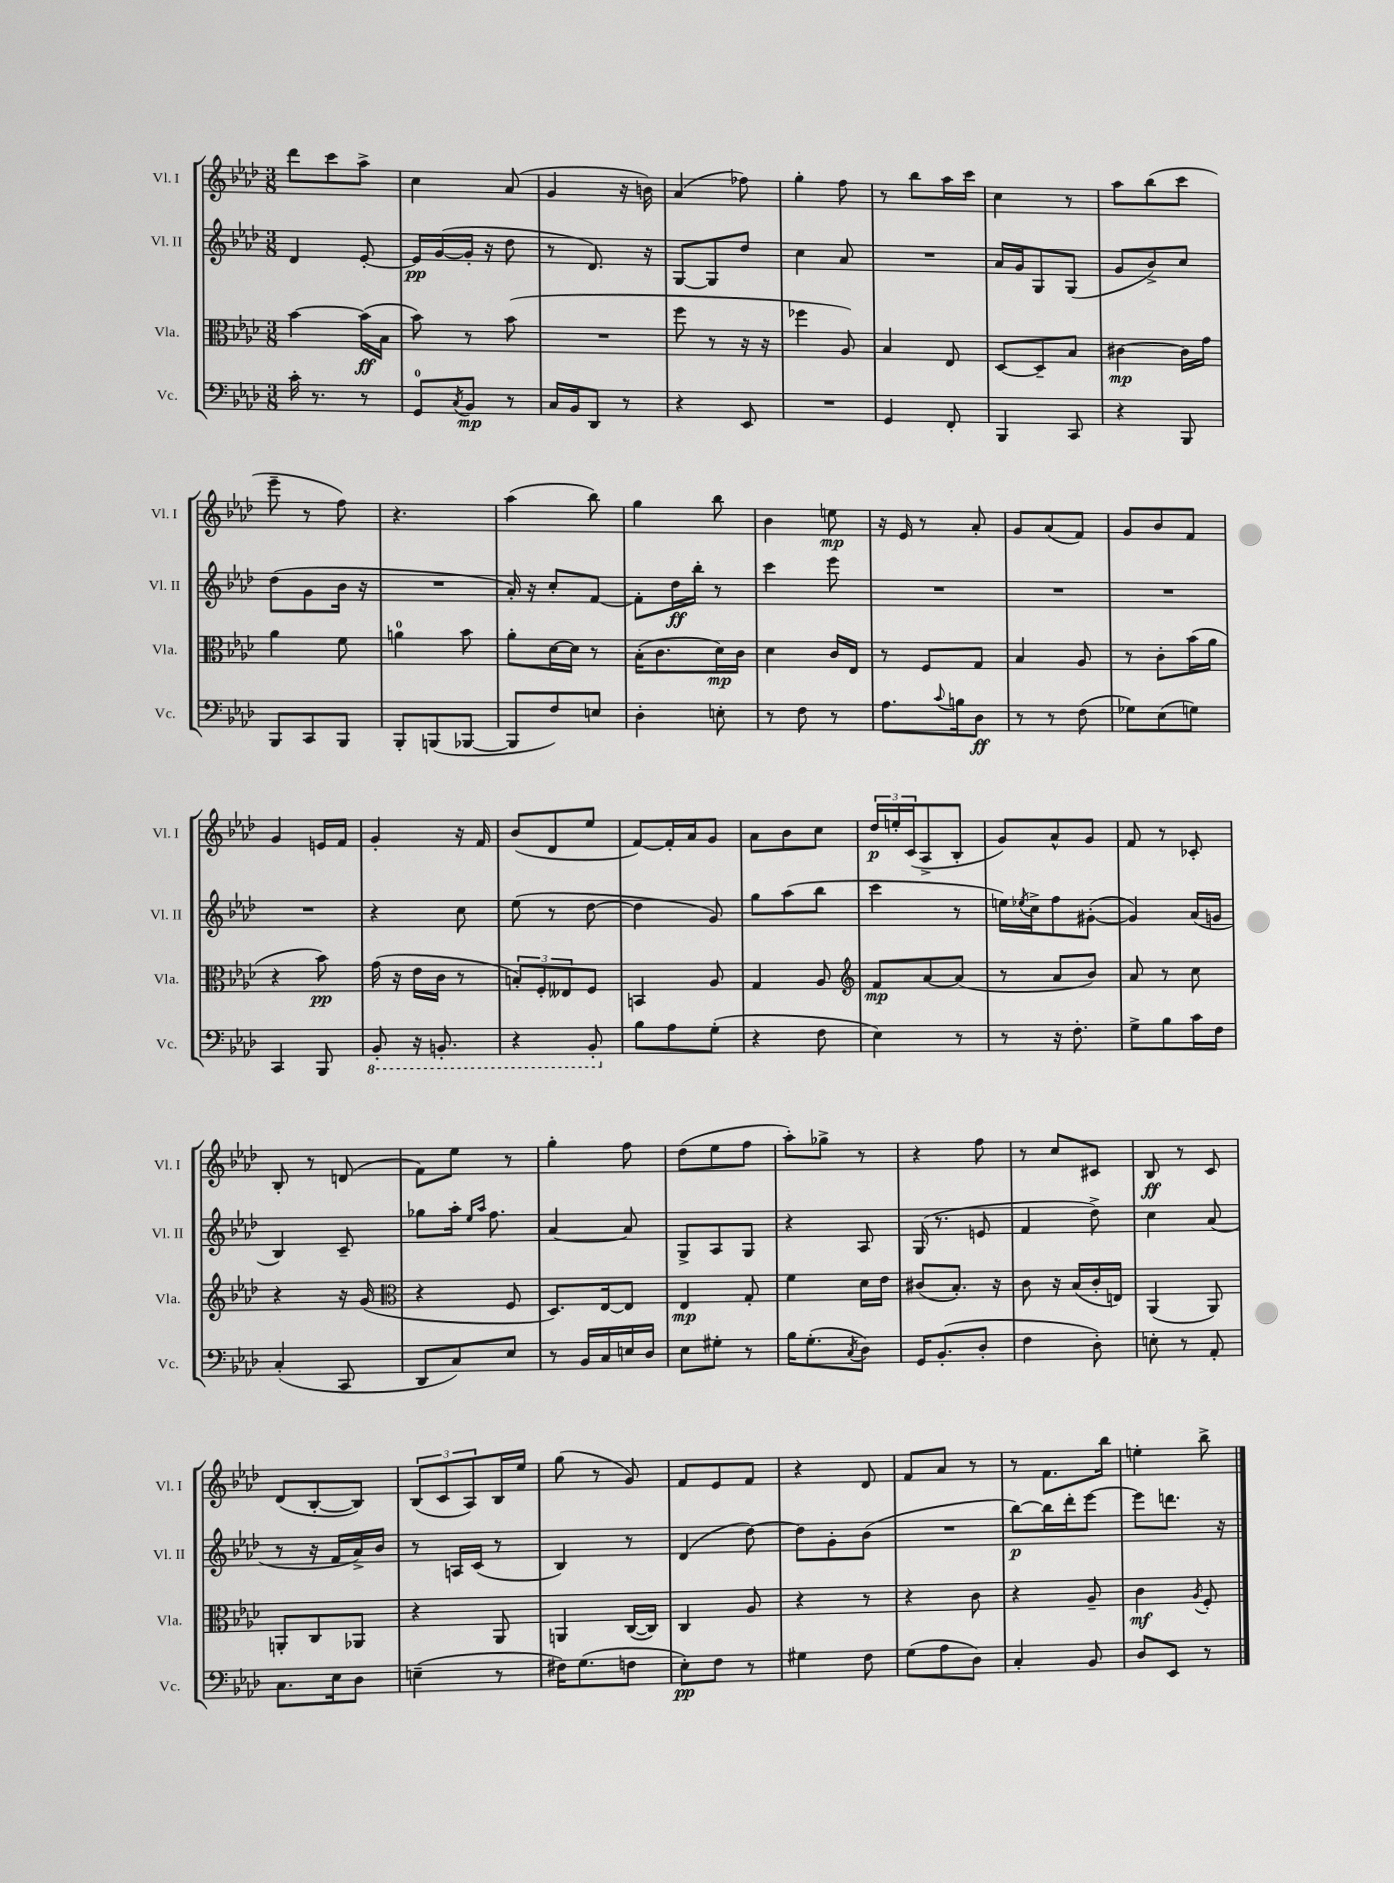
<<
\new StaffGroup <<
\new Staff = "s0" \with { instrumentName = "Vl. I" shortInstrumentName = "Vl. I" } {
    \clef treble \key aes \major \numericTimeSignature \time 3/8
    des'''8 c'''8 aes''8-> |
    c''4 aes'8( |
    g'4 r16 b'16) |
    aes'4( fes''8) |
    g''4-. f''8 |
    r8 bes''8 aes''16 c'''16 |
    c''4 r8 |
    aes''8 bes''8( c'''8 |
    ees'''8-- r8 f''8) |
    r4. |
    aes''4( bes''8) |
    g''4 bes''8 |
    bes'4 e''8\mp |
    r16 ees'16 r8 aes'8-. |
    g'8 aes'8( f'8) |
    g'8 bes'8 f'8 |
    g'4 e'16 f'16 |
    g'4-. r16 f'16 |
    bes'8( des'8 ees''8 |
    f'8~) f'16-. aes'16 g'8 |
    aes'8 bes'8 c''8 |
    \tuplet 3/2 { des''16\p e''16-. c'16( } aes8-> bes8-. |
    g'8) aes'8-^ g'8 |
    f'8 r8 ces'8-. |
    bes8-. r8 d'8( |
    f'8) ees''8 r8 |
    g''4-. f''8 |
    des''8( ees''8 f''8 |
    aes''8-.) ges''8-> r8 |
    r4 f''8 |
    r8 c''8 cis'8 |
    bes8\ff r8 c'8 |
    des'8( bes8~-. bes8) |
    \tuplet 3/2 { bes8( c'8 aes8) } bes16 ees''16 |
    g''8( r8 g'8) |
    f'8 ees'8 f'8 |
    r4 des'8 |
    f'8 aes'8 r8 |
    r8 f'8. bes''16 |
    e''4-. bes''8-> \bar "|." |
}
\new Staff = "s1" \with { instrumentName = "Vl. II" shortInstrumentName = "Vl. II" } {
    \clef treble \key aes \major \numericTimeSignature \time 3/8
    des'4 ees'8~-. |
    ees'16\pp g'16~( g'16-. r16 des''8 |
    r8 des'8.) r16 |
    g8~ g8 des''8 |
    c''4 aes'8 |
    R4. |
    aes'16 g'16 g8 g8( |
    g'8 bes'8->) c''8 |
    des''8( g'8 bes'16 r16 |
    R4. |
    aes'16-.) r16 c''8-. f'8~ |
    f'8-. des''16\ff bes''16-. r8 |
    c'''4 ees'''8 |
    R4. |
    R4. |
    R4. |
    R4. |
    r4 c''8 |
    ees''8( r8 des''8~ |
    des''4 g'8) |
    g''8 aes''8( bes''8 |
    c'''4 r8 |
    e''16) \acciaccatura { ees''8 } c''16-> f''8 gis'8~-.( |
    gis'4) aes'16( g'16 |
    bes4) c'8-- |
    ges''8 aes''16-. \grace { ees''16 aes''16 } f''8. |
    aes'4~ aes'8 |
    g8-> aes8 g8 |
    r4 aes8 |
    g16( r8. e'8 |
    f'4 des''8->) |
    c''4 aes'8( |
    r8 r16 f'16 aes'16->) bes'16 |
    r8 a16 c'16( r8 |
    bes4) r8 |
    des'4( des''8~) |
    des''8 g'8-. bes'8( |
    R4. |
    bes''8~\p) bes''16 des'''16-. ees'''8~ |
    ees'''8 d'''8. r16 \bar "|." |
}
\new Staff = "s2" \with { instrumentName = "Vla." shortInstrumentName = "Vla." } {
    \clef alto \key aes \major \numericTimeSignature \time 3/8
    bes'4~ bes'16\ff( bes16 |
    bes'8) r8 bes'8( |
    R4. |
    f''8 r8 r16 r16 |
    fes''4 aes8) |
    bes4 ees8 |
    des8~ des8-- bes8 |
    cis'4~\mp cis'16 g'16 |
    aes'4 f'8 |
    a'4-0 bes'8 |
    aes'8-. des'16~ des'16 r8 |
    bes16-.( c'8. des'16\mp) c'16 |
    des'4 c'16 ees16 |
    r8 f8 g8 |
    bes4 aes8 |
    r8 c'8-. bes'16( aes'16 |
    r4 bes'8\pp) |
    g'16( r16 ees'16 c'16 r8 |
    \tuplet 3/2 { b8-.) f8-. eeses8 } f8 |
    b,4 aes8 |
    g4 aes8 |
    \clef treble f'8\mp aes'8~ aes'8( |
    r8 aes'8 bes'8) |
    aes'8 r8 c''8 |
    r4 r16 g'16( |
    \clef alto r4 f8 |
    des8.) ees16~ ees8 |
    ees4\mp g8-. |
    f'4 des'16 ees'16 |
    cis'8( bes8.-.) r16 |
    c'8 r16 bes16( c'16-. e16) |
    aes,4( aes,8) |
    a,8-. c8 aes,8 |
    r4 aes,8 |
    a,4 c16~( c16) |
    c4 aes8 |
    r4 r8 |
    r4 c'8 |
    r4 aes8-- |
    c'4\mf \acciaccatura { aes8 } f8-. \bar "|." |
}
\new Staff = "s3" \with { instrumentName = "Vc." shortInstrumentName = "Vc." } {
    \clef bass \key aes \major \numericTimeSignature \time 3/8
    c'16-. r8. r8 |
    g,8-0 \acciaccatura { c8 } bes,8\mp r8 |
    c16 bes,16 des,8 r8 |
    r4 ees,8 |
    R4. |
    g,4 f,8-. |
    bes,,4 c,8 |
    r4 bes,,8 |
    bes,,8 c,8 bes,,8 |
    bes,,8-. b,,8( bes,,8~ |
    bes,,8 f8) e8 |
    des4-. e8-. |
    r8 f8 r8 |
    aes8. \appoggiatura { c'8 } b16 des8\ff |
    r8 r8 f8( |
    ges8) ees8( g8) |
    c,4 bes,,8 |
    \ottava #-1 bes,,8-. r16 b,,8.-. |
    r4 bes,,8-. \ottava #0 |
    bes8 aes8 g8-.( |
    r4 f8 |
    ees4) r8 |
    r8 r16 f8.-. |
    g8-> bes8 c'16 f16 |
    c4-.( c,8 |
    des,8 c8) ees8 |
    r8 bes,16 c16 e16 des16 |
    ees8 gis8-. r8 |
    bes16 g8.-.( \acciaccatura { c8 } des8) |
    g,16 bes,8.-.( des8-. |
    f4 des8-.) |
    e8-. r8 aes,8-. |
    c8. ees16 des8 |
    e4--( r8 |
    fis16) g8.( f8 |
    ees8-.\pp) f8 r8 |
    gis4 f8 |
    g8( aes8 des8) |
    c4-. bes,8 |
    des8 ees,8 r8 \bar "|." |
}
>>
>>
\layout { \context { \Score \remove "Bar_number_engraver" } }
